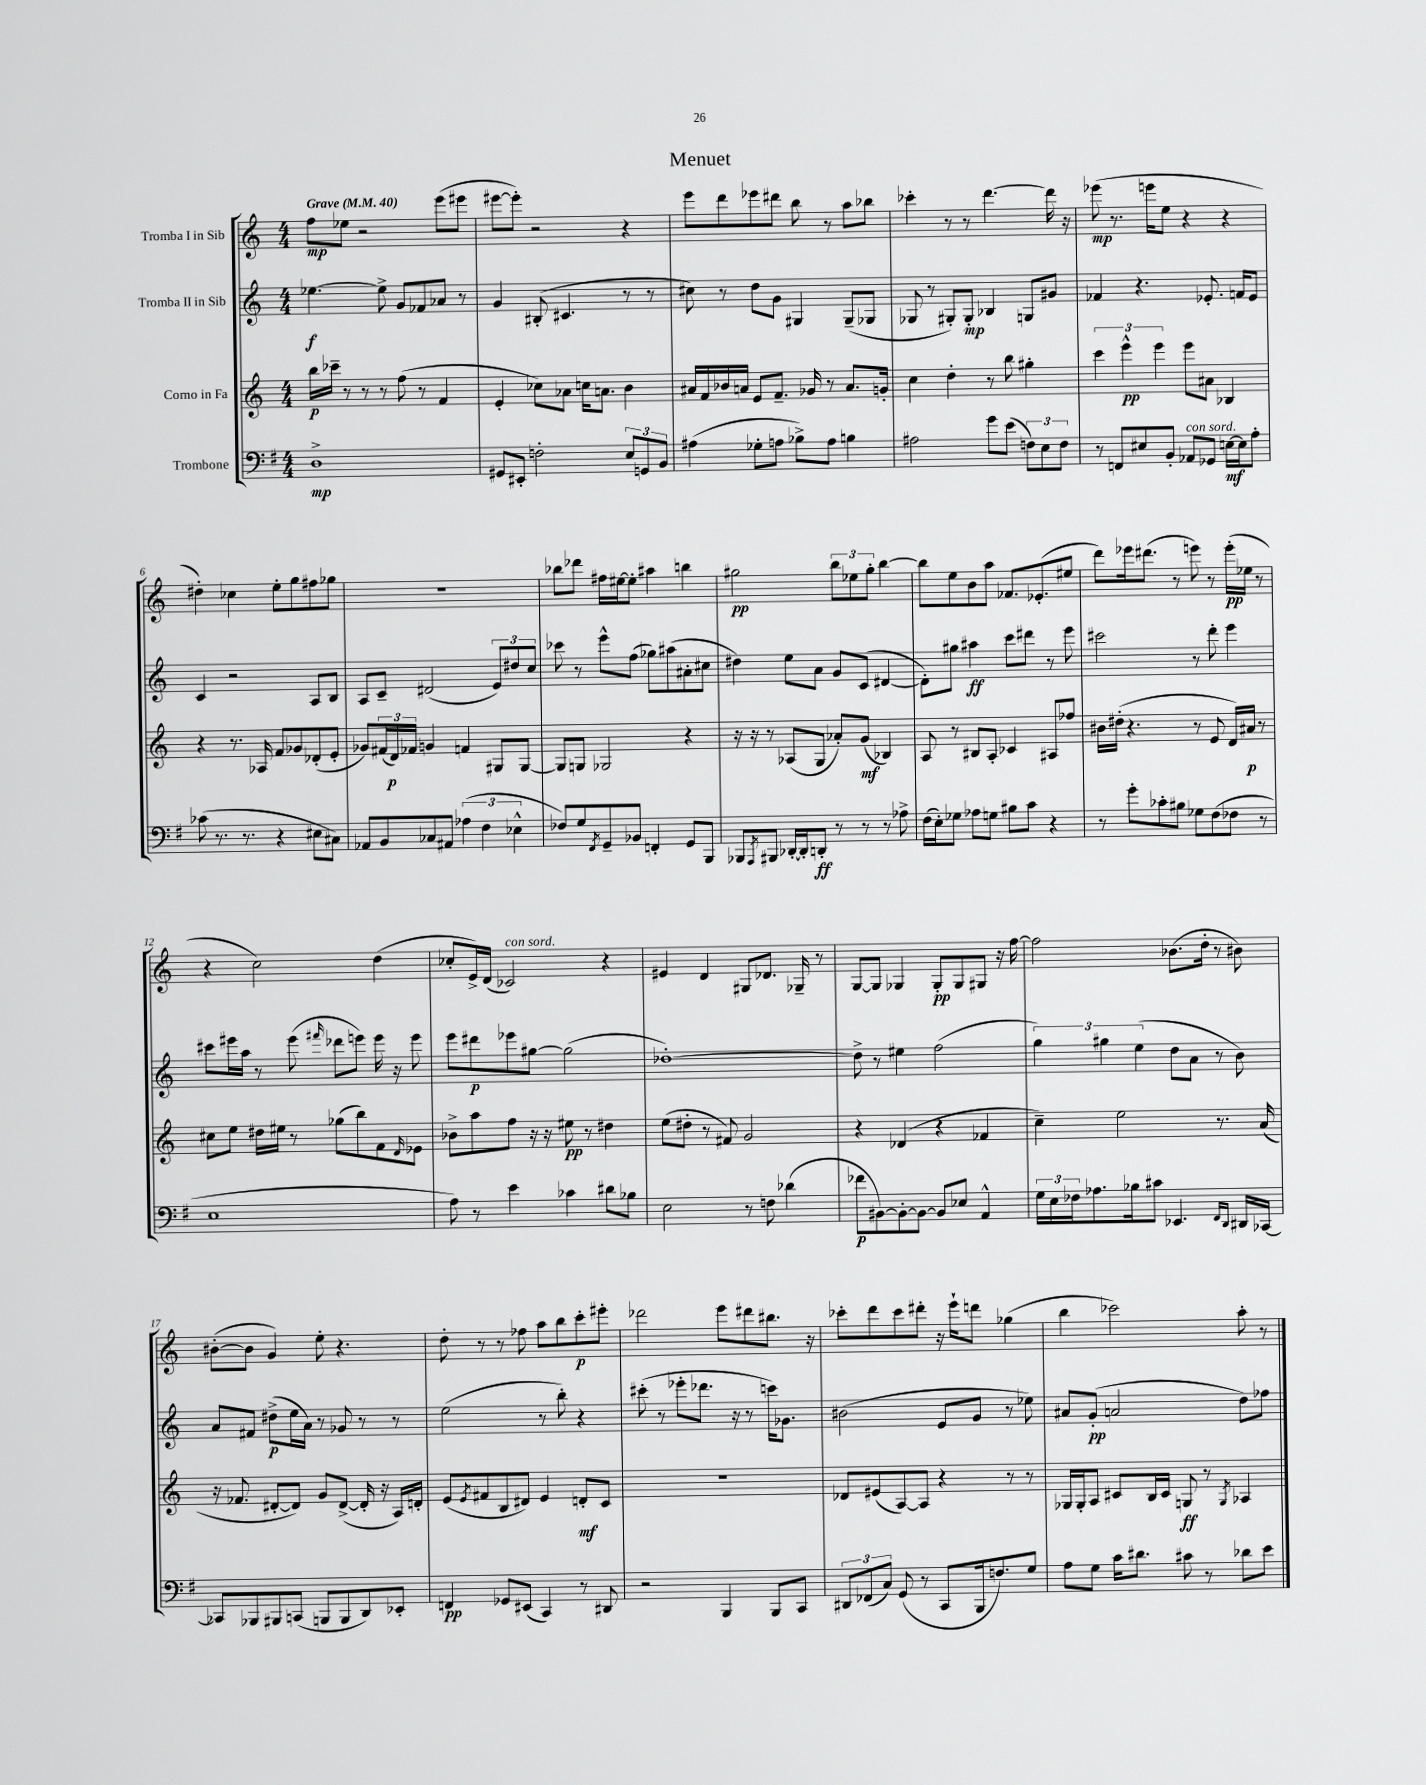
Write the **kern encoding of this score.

**kern	**kern	**kern	**kern
*staff4	*staff3	*staff2	*staff1
*clefF4	*clefG2	*clefG2	*clefG2
*k[f#]	*k[]	*k[]	*k[]
*M4/4	*M4/4	*M4/4	*M4/4
*MM40	*MM40	*MM40	*MM40
1D^	16bb	[4.ee-	8ff
.	16ccc-~	.	.
.	8r	.	8ee-
.	8r	.	2r
.	8r	8ee-^]	.
.	(8ff	8g	.
.	8r	8f-	.
.	4f	8a-	(8eee
.	.	8r	8eee#
=	=	=	=
8GG#	4e'	4g	[8eee#
8EE#'	.	.	8eee#'])
2F'	8cc-)	(8B#'	2r
.	8a-	4.c#	.
.	16cc	.	.
.	8.a	.	.
12E	4b	8r	4r
12GG	.	.	.
.	.	8r	.
12BB	.	.	.
=	=	=	=
(4A#	16a#	8cc#)	8eee
.	16f	.	.
.	16b-	8r	8ddd
.	16a	.	.
8G-'	8e	8dd	8eee-
8A	8.f~	8g	8ddd#
8B-^)	.	4G#	8bb
.	16g-	.	.
8A	8r	.	8r
4B	8.a	(8G#~	8aa
.	.	8G-	8bb-
.	16g'	.	.
=	=	=	=
2A#	4cc	8G-	4ccc-'
.	.	8r	.
.	4dd'	8G#')	8r
.	.	8G#'	8r
8g	8r	4B-	[4.ddd
(8e	8bb	.	.
12F)	4gg#'	8G	.
12E	.	.	.
.	.	8g#	16ddd]
12F	.	.	.
.	.	.	16r
=	=	=	=
8r	6ccc	4f-	(8eee-
8FF	.	.	8.r
.	6eee^^	.	.
8E#	.	4.r	.
.	.	.	16eee
.	6eee	.	.
8BB'	.	.	8ee
8AA-	8eee	.	4r
8GG-	8a#	8.e-'	.
[16E	4B-	.	4r
16E]	.	16f	.
8A'	.	8e-	.
=	=	=	=
(8c-	4r	4c	4dd#')
8.r	.	.	.
.	8.r	2r	4cc-
8.r	.	.	.
.	16A-	.	.
4r	8f	.	8ee'
.	8g-	.	8gg
8E#	(8d-'	8A	8ff#
8C#)	8e'	8B	8gg-
=	=	=	=
8AA-	8g-)	8A	1r
8BB	(24f#	8c~	.
.	24d)	.	.
.	24f-	.	.
8C-	4g	(2d#	.
8AA#	.	.	.
(6A-	4f	.	.
6F#	.	.	.
.	8G#	12e)	.
6E-^^	.	12dd#	.
.	[8G#	.	.
.	.	12cc	.
=	=	=	=
8F-)	8G#]	8ccc-	8bb-
8G	8G	8r	8ddd-
8qFF#	.	.	.
8GG~	2G-	8eee^^	16ff#
.	.	.	[16ee#
8BB-	.	(8ff	8ee#']
4FF'	.	8gg-)	4aa#
.	.	(8aa#	.
8GG	4r	8a#'	4bb
8BBB	.	8cc#	.
=	=	=	=
8BBB-	16r	4dd#)	2gg#
.	16r	.	.
8qAAA	.	.	.
8BBB#	8r	.	.
[16DD-'	(8A-	8ee	.
16DD-']	.	.	.
8DD'	8G	8a	.
8r	8a-')	8g	12bb
.	.	.	12ee-
8r	(8g	(8c	.
.	.	.	12gg#'
8r	4B-)	[4d#	[4bb
8A-^	.	.	.
=	=	=	=
(16F#	8A	8d#'])	8bb]
16E')	.	.	.
8G-	8r	8gg#	8ee
8A-	8B#	4aa#	8b
8G	8A'	.	8aa
8B#	4c-	8ccc	8.f-
8c	.	8ddd#	.
.	.	.	(8.e-'
4r	8A#	8r	.
.	8ff-	8eee	8ee#
=	=	=	=
8r	16b#	2ccc#	8ddd)
.	(16dd#'	.	.
8g'	4.r	.	16eee-
.	.	.	(8.ddd#
8c-'	.	.	.
8B#	.	.	8r
8G-	8r	8r	8eee)
(8F#	8e	8ddd'	8r
8F-	16d)	4eee	(16eee'
.	16a#	.	16ee-
8r	8r	.	8r
=	=	=	=
1E	8cc#	8ccc#	4r
.	8ee	16eee#	.
.	.	16aa	.
.	16dd#	8r	2cc)
.	16ee#	.	.
.	8r	(8eee#	.
.	.	16qqfff#	.
.	(8gg-	8ddd-	.
.	8bb)	8eee)	.
.	8f	16eee	(4dd
.	.	16r	.
.	16qqd	.	.
.	8e-	8eee	.
=	=	=	=
8A)	8b-^	8eee	8cc-'
8r	8aa	8ddd#	16e^)
.	.	.	(16d
4e	8ff	8eee-	2c-)
.	16r	[8gg#	.
.	16r	.	.
4c-	8ee#	(2gg#]	.
.	8r	.	.
8d#	4dd#	.	4r
8B-	.	.	.
=	=	=	=
2E	(8ee	[1dd-')	4e#
.	8dd#'	.	.
.	8r	.	4d
.	8f#)	.	.
8r	2g	.	8G#
8F	.	.	8.d-
(4d-	.	.	.
.	.	.	16G-~
.	.	.	8r
=	=	=	=
8f-	4r	8dd-^]	[8G
[8BB#)	.	8r	8G]
8BB#'_	(4d-	4ee#	4G-
8BB#_	.	.	.
8BB#]	4r	(2ff	8G-'
8E-	.	.	8G-
4AA^^	4f-	.	8G#
.	.	.	16r
.	.	.	[16ff
=	=	=	=
24G	4cc~)	6gg)	2ff]
24E	.	.	.
24F-	.	.	.
8.A-	.	.	.
.	.	6gg#	.
.	2ee	.	.
16B-	.	.	.
.	.	(6ee	.
8c#	.	.	.
4.EE-	.	8dd	(8.b-
.	.	8a	.
.	.	.	16dd'
.	8.r	8r	8r
16qqFF#	.	.	.
16qqDD	.	.	.
16DD#	.	8b)	8b#)
[16CC-	(16a	.	.
=	=	=	=
8CC-]	16r	8a	([8b#'
.	8.f-	.	.
8BBB-	.	8f#	8b#]
8BBB#	[8d#'	(8dd#^	4g)
(8CC	8d#])	16ee	.
.	.	16a)	.
8BBB	8g	8r	8ee'
8BBB	([8d#^	8g-	4.r
8DD)	16d#']	8r	.
.	16r	.	.
8EE-'	16A)	8r	.
.	16d'	.	.
=	=	=	=
4FF	(8e	(2ee	8dd'
.	8qe	.	.
.	8f#	.	8r
8GG-	8B	.	8r
(8EE#	8d#)	.	8ff-
4CC)	4e	8r	8aa
.	.	8bb')	8bb
8r	8d'	4r	8ccc'
8DD#	8c	.	8eee#'
=	=	=	=
2r	1r	(8ccc#'	2ddd-
.	.	8r	.
.	.	8eee-'	.
.	.	8.ddd-	.
4BBB	.	.	8eee
.	.	16r	.
.	.	8r	8ddd#
8BBB	.	16ccc)	8.bb#
.	.	8.g-	.
8CC	.	.	.
.	.	.	16r
=	=	=	=
12DD#	8d-	(2b#	8ccc-'
(12FF-	.	.	.
.	(8e#	.	8ddd
12C)	.	.	.
(8GG	[8A)	.	8ccc-
8r	8A]	.	8ddd#'
8CC	4r	8e	16r
.	.	.	16eee`
16BBB	.	8g	8ddd
8.F)	.	.	.
.	8r	8r	(4gg-
8G	8r	8ee-)	.
=	=	=	=
8A	16G-	8a#	4bb
.	16G-'	.	.
8G	8A	(8g'	.
16c	8c#	2a	2ccc-)
8.d#	.	.	.
.	16B	.	.
.	16c#	.	.
8c#	8G	.	.
8r	8r	.	.
.	8qG	.	.
8d-	4A-	8dd)	8aa'
8e	.	8ff-	8r
==	==	==	==
*-	*-	*-	*-
